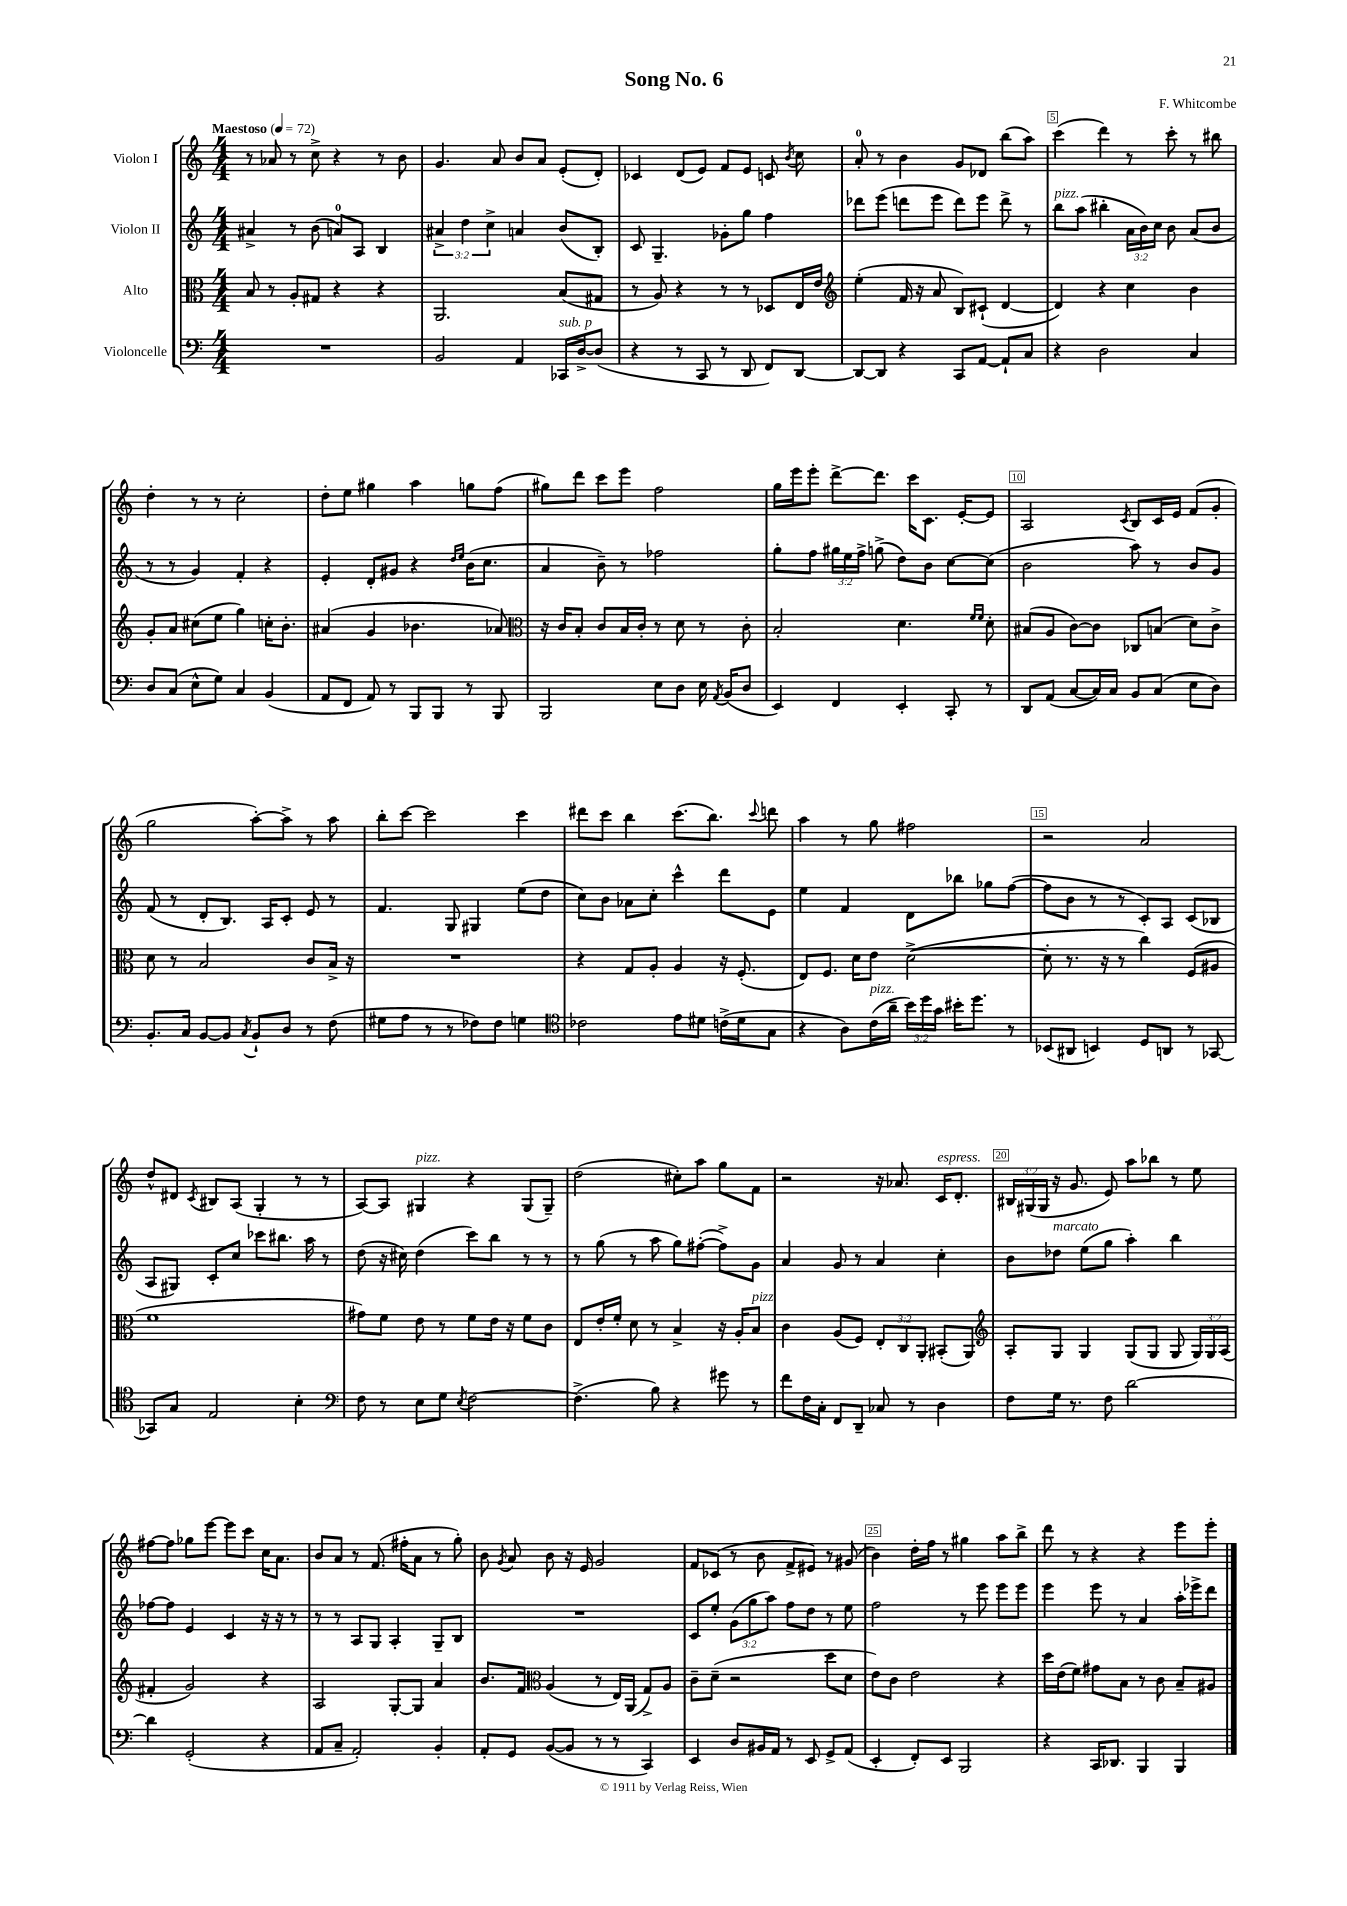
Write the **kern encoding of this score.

**kern	**kern	**kern	**kern
*part4	*part3	*part2	*part1
*staff4	*staff3	*staff2	*staff1
*I"Violoncelle	*I"Alto	*I"Violon II	*I"Violon I
*clefF4	*clefC3	*clefG2	*clefG2
*k[]	*k[]	*k[]	*k[]
*M4/4	*M4/4	*M4/4	*M4/4
*MM72	*MM72	*MM72	*MM72
=1	=1	=1	=1
!	!	!	!LO:TX:a:B:t=Maestoso
1r	8B/	4a#X^/	8r
.	8r	.	8a-X/
.	8A'/L	8r	8r
.	8G#X/J	(8b\	8cc^\
.	4r	8an/L)	4r
.	.	8A/J	.
.	4r	4B/	8r
.	.	.	8b\
=2	=2	=2	=2
2BB/	2.AA/	6a#X^/	4.g/
.	.	6dd\	.
.	.	6cc^\	.
.	.	.	8a/
4AA/	.	4an/	8b/L
.	.	.	8a/J
!LO:TX:a:i:t=sub. p	!	!	!
16CC-X/LL	(8B/L	(8b/L	(8e'/L
[16D^/J	.	.	.
(8D/J]	8G#X/J	8B'/J)	8d'/J)
=3	=3	=3	=3
4r	8r	8c/	4c-X/
.	8A/)	4.G~/	.
8r	4r	.	(8d/L
8CC/	.	.	8e/J)
8r	8r	8g-X'\L	8f/L
8DD/	8r	8gg\J	8e/J
8FF/L)	8D-X/L	4ff\	8cn/
.	.	.	8qb/
[8DD/J	16E/L	.	8cc\
.	16e/JJ	.	.
=4	=4	=4	=4
*	*clefG2	*	*
8DD/L_	(4ee'\	8ddd-X\L	8a'/
8DD/J]	.	(8eee\J	8r
4r	16f/	8dddn\L	4b\
.	16r	.	.
.	8a/	8eee\J	.
8CC/L	8B/L)	8ddd\L)	8g/L
[8AA/J	(8c#X`/J	8eee\J	8d-X/J
8AA`/L]	[4d/	8ddd^\	(8bb\L
8C/J	.	8r	8aa\J)
=5	=5	=5	=5
!	!	!LO:TX:a:i:t=pizz.	!
4r	4d/])	8bb\L	(4ccc\
.	.	(8aa\J	.
2D\	4r	4bb#X'\	4ddd\)
.	4cc\	24a\LL	8r
.	.	24b\)	.
.	.	24cc\JJ	.
.	.	8b\	8ccc'\
4C/	4b\	(8a/L	8r
.	.	8b/J	8bb#X\
!!LO:LB:g=z
=6	=6	=6	=6
8D/L	8g'/L	8r	4dd'\
(8C/J	8a/J	8r	.
8E^^\L	(8cc#X\L	4g/)	8r
8G\J)	8ee\J	.	8r
4C/	4gg\)	4f'/	2cc'\
(4BB/	16ccn'\KL	4r	.
.	8.b'\J	.	.
=7	=7	=7	=7
8AA/L	(4a#X/	4e'/	8dd'\L
8FF/J	.	.	8ee\J
8AA/)	4g/	8d'/L	4gg#X\
8r	.	8g#X/J	.
8BBB/L	4.b-X\	4r	4aa\
8BBB/J	.	.	.
.	.	16qqdd/LL	.
.	.	16qqee/JJ	.
8r	.	(16b\KL	8ggn\L
.	.	8.cc\J	.
8BBB/	8a-X/)	.	(8ff\J
=8	=8	=8	=8
*	*clefC3	*	*
2BBB/	16r	4a/	8gg#X\L)
.	16c/KL	.	.
.	8B'/J	.	8ddd\J
.	8c/L	8b~\)	8ccc\L
.	16B/L	8r	8eee\J
.	16c'/JJ	.	.
8E\L	8r	2ff-X\	2ff\
8D\J	8d\	.	.
16E\	8r	.	.
8qAA/	.	.	.
(16BB/KL	.	.	.
8D/J	8c'\	.	.
=9	=9	=9	=9
4EE/)	2B'/	8gg'\L	16gg\LL
.	.	.	16eee\J
.	.	8ff\J	8eee'\J
4FF/	.	24gg#X\LL	[8ddd^\L
.	.	24ee\	.
.	.	24ff^\JJ	.
.	.	(8ggn^\	8.ddd\J]
4EE'/	4.d\	8dd\L)	.
.	.	.	16ccc\KL
.	.	8b\J	8.c\J
8CC'/	.	[8cc\L	.
.	.	.	[16e'/KL
.	16qqf/LL	.	.
.	16qqf/JJ	.	.
8r	8d'\	(8cc\J]	8e/J]
=10	=10	=10	=10
8DD/L	(8B#X/L	2b\	2A/
(8AA/J	8A/J	.	.
[8C/L	[8c\L)	.	.
16C/L])	8c\J]	.	.
16C/JJ	.	.	.
.	.	.	8qc/
8BB/L	8C-X/L	8aa\)	8B/L
(8C/J	(8Bn/J	8r	16c/L
.	.	.	16e/JJ
8E\L	8d\L)	8b/L	(8f/L
8D\J)	8c^\J	8g/J	8g'/J
!!LO:LB:g=z
=11	=11	=11	=11
8.BB'/L	8d\	(8f/	2gg\
.	8r	8r	.
16C/Jk	.	.	.
[8BB/L	2B/	8d'/L	.
8BB/J]	.	8.B/J)	.
8qC/	.	.	.
8BB`/L	.	.	[8aa'\L)
.	.	16A/KL	.
8D/J	.	8c'/J	8aa^\J]
8r	8c/L	8e/	8r
(8F\	16B^/Jk	8r	8aa\
.	16r	.	.
=12	=12	=12	=12
8G#X\L	1r	4.f/	8bb'\L
8A\J	.	.	[8ccc\J
8r	.	.	2ccc\]
8r	.	8G/	.
8F-X\L)	.	4G#X/	.
8F-\J	.	.	.
4Gn\	.	(8ee\L	4ccc\
.	.	8dd\J	.
=13	=13	=13	=13
*clefC4	*	*	*
2c-X\	4r	8cc\L)	8ddd#X\L
.	.	8b\J	8ccc\J
.	8G/L	8a-X\L	4bb\
.	8A'/J	8cc'\J	.
8e\L	4A/	4ccc^^\	(8.ccc\L
8d#X\J	.	.	.
.	.	.	8.bb\J)
(16cn^\LL	16r	8ddd\L	.
16d#\J	(8.F'/	.	.
.	.	.	8qqccc/
8G\J	.	8e\J	8dddn\
=14	=14	=14	=14
4r	8E/L)	4ee\	4aa\
.	8.F/J	.	.
8A\L)	.	4f/	8r
.	16d\KL	.	.
!LO:TX:a:i:t=pizz.	!	!	!
(16c\L	8e\J	.	8gg\
16a~\JJ	.	.	.
24b\LL)	([2d^\	8d\L	2ff#X\
24dd\	.	.	.
24g\JJ	.	.	.
16b#X'\KL	.	8bb-X\J	.
8.dd\J	.	.	.
.	.	8gg-X\L	.
8r	.	([8ff\J	.
=15	=15	=15	=15
(8BB-X/L	8d'\]	8ff\L]	2r
8AA#X/J	8.r	8b\J	.
4BBn/)	.	8r	.
.	16r	.	.
.	8r	8r	.
8D/L	4cc\)	8c'/L)	2a/
8AAn/J	.	8A/J	.
8r	(8F/L	(8c/L	.
[8GG-X/	8A#X/J	8B-X/J	.
!!LO:LB:g=z
=16	=16	=16	=16
8GG-X/L]	1f	8A/L	8dd^^/L
8G/J	.	8G#X/J)	8d#X/J
.	.	.	8qc/
2E/	.	8c'/L	8B#X/L
.	.	8cc/J	(8A/J
.	.	8ccc-X\L	4G'/
.	.	8.bb#X\J	.
4B'\	.	.	8r
.	.	16aa\	.
.	.	8r	8r
=17	=17	=17	=17
*clefF4	*	*	*
8F\	8g#X\L)	(8dd\	[8A/L)
8r	8f\J	16r	8A/J]
.	.	16cc#X\)	.
!	!	!	!LO:TX:a:i:t=pizz.
8E\L	8e\	(4dd\	4G#X/
8G\J	8r	.	.
8qE/	.	.	.
[2F\	8f\L	8ccc\L)	4r
.	16e\Jk	8bb\J	.
.	16r	.	.
.	8f\L	8r	(8G#/L
.	8c\J	8r	8G#~/J)
=18	=18	=18	=18
(4.F^\]	8E/L	8r	(2dd\
.	16e'/L	(8gg\	.
.	16f'/JJ	.	.
.	8d\	8r	.
8B\)	8r	8aa\	.
4r	4B^/	8gg\L)	8cc#X'\L)
.	.	([8ff#X'\J	8aa\J
8g#X\	16r	8ff#^\L])	8gg\L
.	16A'/KL	.	.
!	!LO:TX:a:i:t=pizz.	!	!
8r	8B/J	8g\J	8f\J
=19	=19	=19	=19
8f\L	4c\	4a/	2r
16F\L	.	.	.
16C'\JJ	.	.	.
8FF/L	(8A/L	8g/	.
8DD~/J	8F/J)	8r	.
8C-X/	12E'/L	4a/	16r
.	.	.	8.a-X/
.	12C/	.	.
8r	.	.	.
.	12AA'/J	.	.
!	!	!	!LO:TX:a:i:t=espress.
4D\	(8BB#X'/L	4cc'\	16c/KL
.	.	.	8.d'/J
.	8AA/J)	.	.
=20	=20	=20	=20
*	*clefG2	*	*
8F\L	8A'/L	8b\L	24B#X/LL
.	.	.	(24G#X/
.	.	.	24G#/JJ
!	!	!LO:TX:a:i:t=marcato	!
16G\Jk	8G/J	8dd-X\J	16r
8.r	.	.	8.g/
.	4G/	(8ee\L	.
8F\	.	8gg\J	8e/)
[2d\	(8G/L	4aa'\)	8aa\L
.	8G/J	.	8bb-X\J
.	8G/	4bb\	8r
.	24G/LL)	.	8ee\
.	24G/	.	.
.	(24A/JJ	.	.
!!LO:LB:g=z
=21	=21	=21	=21
4d\]	4f#X'/	[8ff-X\L	[8ff#X\L
.	.	8ff-\J]	8ff#\J]
(2GG'/	2g/)	4e/	8gg-X\L
.	.	.	[8eee\J
.	.	4c/	8eee\L]
.	.	.	8ccc\J
4r	4r	16r	16cc\KL
.	.	16r	8.a\J
.	.	8r	.
=22	=22	=22	=22
8AA/L	2A/	8r	8b/L
8C~/J	.	8r	8a/J
2AA'/)	.	8A/L	8r
.	.	8G/J	(8.f/
.	[8G'/L	4A'/	.
.	.	.	16ff#X'\KL
.	8G/J]	.	8a\J
4BB'/	4a/	8G~/L	8r
.	.	8B/J	8gg'\)
=23	=23	=23	=23
8AA'/L	8.b/L	1r	8b\
.	.	.	8qg/
8GG/J	.	.	8a/
.	16f/Jk	.	.
*	*clefC3	*	*
([8BB/L	(4A/	.	8b\
8BB/J]	.	.	16r
.	.	.	16e/
8r	8r	.	2g/
8r	16E/LL)	.	.
.	(16AA/JJ	.	.
4CC/)	8G^/L)	.	.
.	8A/J	.	.
=24	=24	=24	=24
4EE/	8c~\L	8c/L	8f/L
.	(8d~\J	8ee'/J	(8c-X/J
8D/L	2r	(12g\L	8r
.	.	12gg\	.
16BB#X/L	.	.	8b\
.	.	12aa\J)	.
16AA/JJ	.	.	.
8r	.	8ff\L	8f^/L
8EE/	.	8dd\J	8e#X/J)
8GG^/L	8dd\L	8r	8r
(8AA/J	8d\J	8ee\	(8g#X/
=25	=25	=25	=25
4EE'/	8e\L)	2ff\	4b\)
.	8c\J	.	.
8FF'/L)	2e\	.	16dd'\LL
.	.	.	16ff\JJ
8EE/J	.	.	8r
2BBB/	.	8r	4gg#X\
.	.	8eee\	.
.	4r	8eee\L	8aa\L
.	.	8eee\J	8bb^\J
=26	=26	=26	=26
4r	16dd\LL	4eee\	8ddd\
.	(16e\J	.	.
.	8f\J)	.	8r
16CC/KL	8g#X\L	8eee\	4r
8.DD-X/J	.	.	.
.	8B\J	8r	.
4BBB/	8r	4a/	4r
.	8c\	.	.
4BBB/	8B~/L	16aa'\LL	8eee\L
.	.	16eee-X^\J	.
.	8A#X/J	8ddd\J	8eee'\J
==	==	==	==
*-	*-	*-	*-
